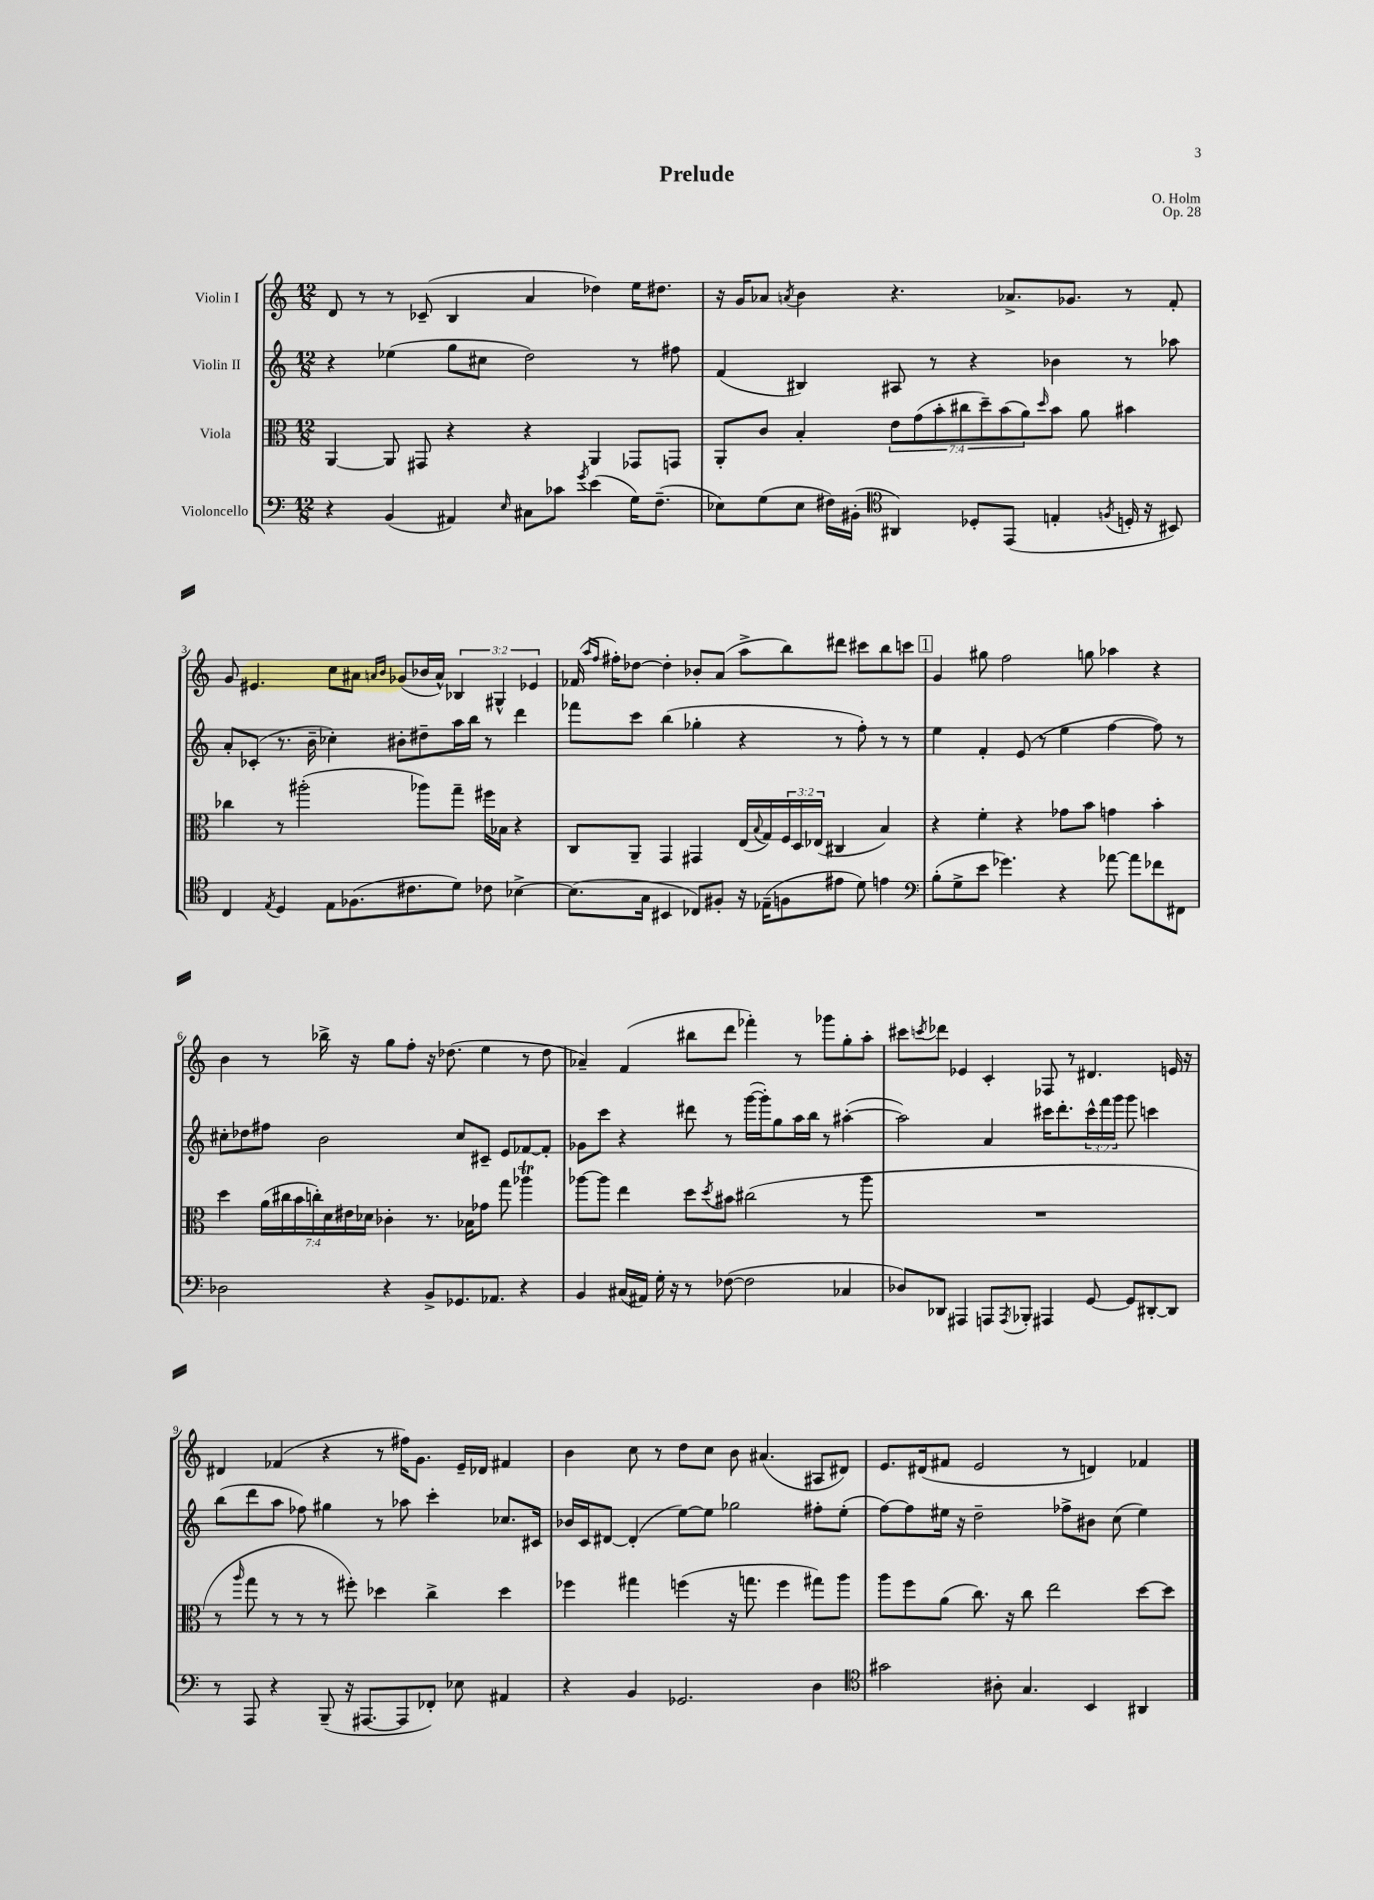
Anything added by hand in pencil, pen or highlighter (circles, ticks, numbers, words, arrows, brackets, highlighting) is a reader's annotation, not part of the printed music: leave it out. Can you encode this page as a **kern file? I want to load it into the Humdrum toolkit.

**kern	**kern	**kern	**kern
*part4	*part3	*part2	*part1
*staff4	*staff3	*staff2	*staff1
*I"Violoncello	*I"Viola	*I"Violin II	*I"Violin I
*clefF4	*clefC3	*clefG2	*clefG2
*k[]	*k[]	*k[]	*k[]
*M12/8	*M12/8	*M12/8	*M12/8
=1	=1	=1	=1
4r	[4AA/	4r	8d/
.	.	.	8r
(4BB/	8AA/]	(4ee-X\	8r
.	8GG#X/	.	(8c-X~/
4AA#X/)	4r	8gg\L	4B/
.	.	8cc#X\J	.
16qqE/	.	.	.
8C#X\L	4r	2dd\)	4a/
8c-X\J	.	.	.
8qg/	.	.	.
(4e\	4AA/	.	4dd-X\)
16G\KL)	8GG-X/L	8r	16ee\KL
(8.F~\J	.	.	8.dd#X\J
.	8GGn/J	8ff#X\	.
=2	=2	=2	=2
8E-X\L)	8AA'/L	(4f/	16r
.	.	.	16g/KL
(8G\	8c/J	.	8a-X/J
.	.	.	8qan/
8E-\J	4B'/	4B#X/)	4b\
16F#X\LL)	.	.	.
(16BB#X'\JJ	.	.	.
*clefC4	*	*	*
4AA#X/)	14e\L	8A#X/	4.r
.	(14g\	.	.
.	.	8r	.
.	14b'\	.	.
.	14cc#X\	.	.
8D-X'/L	.	4r	.
.	14dd~\)	.	.
.	(14b\	.	.
(8EE/J	.	.	8.a-X^/L
.	14a\)	.	.
.	16qqdd/	.	.
4En'/	8b\J	4b-X\	.
.	.	.	8.g-X/J
.	8a\	.	.
8qFn/	.	.	.
16Dn'/	4b#X\	8r	8r
16r	.	.	.
8BB#X/)	.	8aa-X\	8f'/
!!LO:LB:g=z
=3	=3	=3	=3
4C/	4cc-X\	8a'/L	8g/
.	.	(8c-X'/J	4.e#X/
8qE/	.	.	.
4D/	8r	8.r	.
.	(2aa#X'\	.	.
.	.	16b~\	.
8E\L	.	4cc-X'\)	8cc\L
(8.F-X\	.	.	8a#X\J
.	.	.	16qqan/LL
.	.	.	16qqb/JJ
.	.	8b#X'\L	(8g-X/L
8.c#X\	.	.	.
.	8aa-X\L)	8dd#X~\	16b-X/L
.	.	.	16a^^/JJ)
8d\J)	8gg~\J	16aa\L	6B-X/
.	.	16bb\JJ	.
8c-X\	16ff#X\LL	8r	.
.	.	.	6G#X^^/
.	16B-X\JJ	.	.
[4B-X^\	4r	4ddd\	.
.	.	.	6e-X/
=4	=4	=4	=4
(8.B-\L]	8C/L	8fff-X\L	(16f-X/
.	.	.	16qqaa/LL
.	.	.	16qqff/JJ
.	.	.	16ff#X'\KL)
.	8AA~/J	8ccc\J	[8dd-X\J
16G\Jk	.	.	.
4BB#X/	4GG/	(4bb\	4dd-'\]
8C-X/L)	4GG#X/	4gg-X'\	8b-X'/L
8F#X'/J	.	.	(8a/J
16r	(16E/LL	4r	8aa^\L
.	8qqB/	.	.
(16E-X~\KL	16G/)	.	.
8Fn\	24F/	.	8bb\)
.	24D/	.	.
.	(24E-X/JJ	.	.
8e#X\J	4C#X/	8r	8ddd#X\J
8d\)	.	8ff'\)	8ccc#X\L
4en\	4B/)	8r	8bb\
.	.	8r	8cccn\J
!!LO:REH:place=s1:t=1
=5	=5	=5	=5
*clefF4	*	*	*
(8B'\L	4r	4ee\	4g/
8G^\	.	.	.
8e\J	4f'\	4f'/	8gg#X\
4.g-X\)	.	.	2ff\
.	4r	(8e/	.
.	.	8r	.
4r	8g-X\L	4ee\	.
.	8b\J	.	8ggn\
[8a-X\	4gn\	[4ff\	4aa-X\
8a-\L]	.	.	.
8f-X\	4b'\	8ff\])	4r
8FF#X\J	.	8r	.
!!LO:LB:g=z
=6	=6	=6	=6
2D-X\	4dd\	8cc#X'\L	4b\
.	.	8dd-X\	.
.	(28a\LL	8ff#X\J	8r
.	28cc#X\	.	.
.	28b\	.	.
.	28ccn'\)	.	.
.	.	2b\	16bb-X^\
.	28d\	.	.
.	28e#X\	.	.
.	.	.	16r
.	28d-X\JJ	.	.
4r	4c-X'\	.	8gg\L
.	.	.	8ff'\J
8BB^/L	8.r	.	16r
.	.	.	(8.dd-X\
8.GG-X/	.	8cc#/L	.
.	16B-X\KL	.	.
.	8g-X\J	8c#X~/J	4ee\
8.AA-X/J	.	.	.
.	8gg\	8e/L	.
4r	4aa-XT\	[8f-X/	8r
.	.	8f-'/J]	8dd-\
=7	=7	=7	=7
4BB/	[8aa-X\L	8g-X\L	4a-X~/)
.	8aa-\J]	8ccc\J	.
(16C#X/LL	4ee\	4r	(4f/
16AA#X/JJ)	.	.	.
16G'\	.	.	.
16r	.	.	.
8r	8dd\L	8ddd#X\	8bb#X\L
.	8qdd/	.	.
([8F-X\	8b#X\J	8r	8ddd\J
2F-\]	(2cc#X\	([16ggg\LL	4fff-X'\)
.	.	16ggg'\J])	.
.	.	8gg\	.
.	.	16aa\L	8r
.	.	16bb\JJ	.
.	.	8r	8ggg-X\L
4C-X/	8r	([4aa#X'\	8gg'\
.	8aa-\	.	8aa'\J
=8	=8	=8	=8
8D-X/L)	1.r	2aa#\])	8ccc#X\L
.	.	.	8qcccn/
8DD-X/J	.	.	8ddd-X\J
4AAA#X/	.	.	4e-X/
8AAAn/L	.	4a/	4c'/
8qAAA/	.	.	.
8BBB-X'/J	.	.	.
4AAA#X/	.	16ccc#X\KL	8F-X/
.	.	8.ddd'\	.
.	.	.	8r
[8GG/	.	24ccc#^^\L	4.d#X/
.	.	24fff\	.
.	.	24ggg\JJ	.
8GG/L]	.	8ggg\	.
[8DD#X'/	.	4cccn\	.
8DD#/J]	.	.	16en/
.	.	.	16r
!!LO:LB:g=z
=9	=9	=9	=9
8r	8r	(8bb\L	4d#X/
.	16qqaa/	.	.
8AAA/	8gg\	8ddd\	.
4r	8r	8aa\J	(4f-X/
.	8r	8ff-X\)	.
(8BBB~/	8r	4gg#X\	4r
16r	8ff#X'\)	.	.
[8.AAA#X/L	.	.	.
.	4dd-X\	8r	8r
8AAA#/]	.	8aa-X\	16ff#X\KL)
.	.	.	8.g\J
8FF-X'/J)	4cc^\	4ccc'\	.
8E-X\	.	.	16e~/LL
.	.	.	16d-X/JJ
4AA#X/	4dd-\	8.cc-X/L	4f#X/
.	.	16c#X/Jk	.
=10	=10	=10	=10
4r	4ff-X\	16b-X/LL	4b\
.	.	16c/J	.
.	.	[8d#X/J	.
4BB/	4gg#X\	(4d#'/]	8cc\
.	.	.	8r
2.GG-X/	(4ffn\	[8ee\L)	8dd\L
.	.	8ee\J]	8cc\J
.	16r	2gg-X\	8b\
.	8.ggn\	.	.
.	.	.	(4.a#X/
.	4ff\	.	.
4D\	8gg#X\L)	8ff#X'\L	8A#X/L
.	8aa\J	(8ee'\J	8d#X/J)
=11	=11	=11	=11
*clefC4	*	*	*
2g#X\	8aa\L	[8ff\L)	8.e/L
.	8ff\	8ff\]	.
.	.	.	(16d#X/k
.	(8a\J	16ee#X\Jk	8f#X/J
.	.	16r	.
.	8.cc\)	2dd~\	2e/
8A#X'\	.	.	.
.	16r	.	.
4.G/	8cc\	.	.
.	2ee\	.	.
.	.	8ff-X^\L	8r
4BB/	.	8b#X\J	4dn/)
.	.	(8cc\	.
4AA#X/	[8dd\L	4ee#\)	4f-X/
.	8dd\J]	.	.
==	==	==	==
*-	*-	*-	*-
